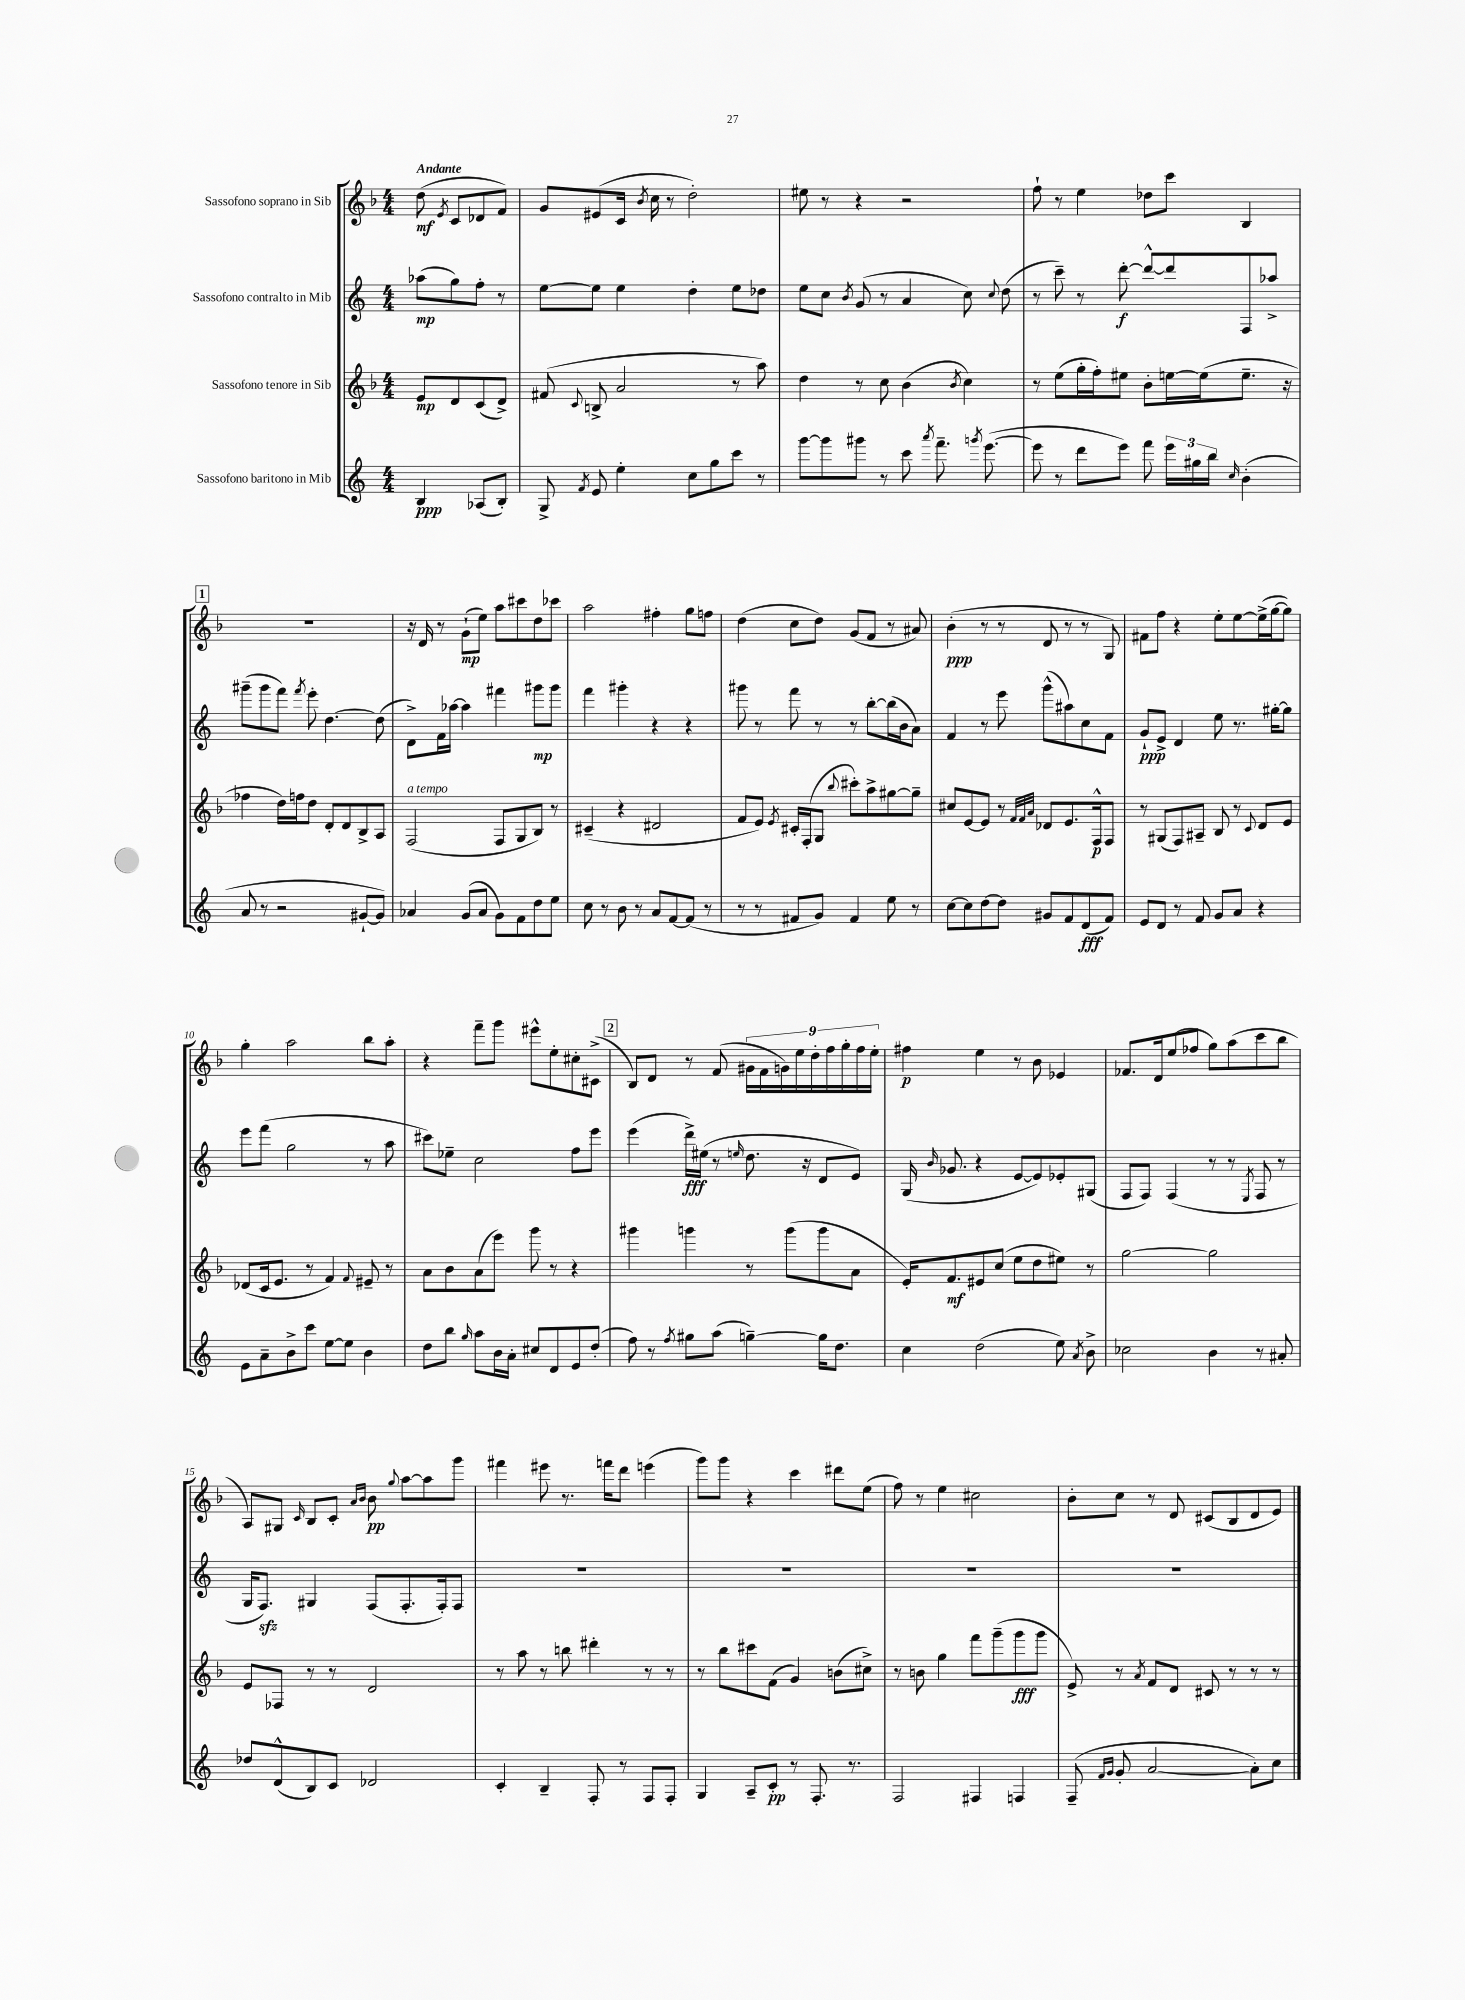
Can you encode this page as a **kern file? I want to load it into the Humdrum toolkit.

**kern	**kern	**kern	**kern
*staff4	*staff3	*staff2	*staff1
*clefG2	*clefG2	*clefG2	*clefG2
*k[]	*k[b-]	*k[]	*k[b-]
*M4/4	*M4/4	*M4/4	*M4/4
4B/	8e/L	(8aa-\L	(8dd\
.	.	.	8qe/
.	8d/	8gg\)	8c/L
(8A-/L	(8c/	8ff'\J	8d-/
8B'/J)	8d^/J)	8r	8f/J)
=	=	=	=
8G^/	(8f#/	[8ee\L	8g/L
8qf/	8qqc/	.	.
8e/	8B^/	8ee\]J	(8e#/
4ee'\	2a/	4ee\	16c/Jk
.	.	.	8qb-/
.	.	.	16cc\
.	.	.	8r
8cc\L	.	4dd'\	2dd'\)
8gg\	.	.	.
8ccc\J	8r	8ee\L	.
8r	8aa\)	8dd-\J	.
=	=	=	=
[8ggg\L	4dd\	8ee\L	8ee#\
8ggg\]	.	8cc\J	8r
.	.	8qb/	.
8ggg#\J	8r	(8g/	4r
8r	8cc\	8r	.
8ccc\	(4b-\	4a/	2r
8qaaa/	.	.	.
8.fff~\	.	.	.
.	8qb-/	.	.
.	4cc\)	8cc\)	.
8qggg/	.	.	.
([8.eee\	.	.	.
.	.	8qqcc/	.
.	.	(8dd\	.
=	=	=	=
8eee\]	8r	8r	8ff`\
8r	(8ee\L	8ccc~\)	8r
8ddd\L	16gg'\L	8r	4ee\
.	16ff'\J)	.	.
8eee\J)	8ee#\J	[8ddd'\	.
8fff\	8b-'\L	8ddd^^/_L	8dd-\L
24eee\LL	[16ee\L	8ddd/]	8ccc\J
24gg#\	.	.	.
.	(16ee\]J	.	.
24bb\JJ	.	.	.
16qqcc/	.	.	.
(4b'\	8.ee~\J	8F/	4B-/
.	.	8aa-^/J	.
.	16r	.	.
=	=	=	=
8a/	4ff-\	(8ggg#~\L	1r
8r	.	8ggg#\	.
2r	16dd\LL)	8fff\J)	.
.	16ff\J	.	.
.	.	8qfff/	.
.	8dd\J	8eee'\	.
.	8d'/L	[4.dd\	.
.	8d/	.	.
[8g#`/L	8B-^/	.	.
8g#/]J)	8A/J	(8dd\]	.
=	=	=	=
4a-/	(2F/	8d^\L)	16r
.	.	.	16d/
.	.	16f\L	8r
.	.	[16aa-\JJ	.
(8g/L	.	4aa-\]	(8g`\L
8a-/J	.	.	8ee\J)
8g\L)	8F/L	4fff#\	8aa\L
8f\	8G/	.	8ccc#\
8dd\	8B-/J)	8ggg#\L	8dd\
8ee\J	8r	8ggg#\J	8ccc-\J
=	=	=	=
8cc\	(4c#~/	4fff\	2aa\
8r	.	.	.
8b\	4r	4ggg#'\	.
8r	.	.	.
8a/L	2d#/	4r	4ff#'\
[8f/	.	.	.
(8f/]J	.	4r	8gg\L
8r	.	.	8ff\J
=	=	=	=
8r	8f/L	8ggg#\	(4dd\
8r	8e/J)	8r	.
.	8qe/	.	.
8f#/L	16c#'/LL	8fff\	8cc\L
.	(16F'/J	.	.
8g/J)	8G/J	8r	8dd\J)
.	8qqbb-/	.	.
4f#/	8ccc#'\L)	8r	(8g/L
.	8aa^\	[8bb'\L	8f/J
8ee\	[8gg#\	(16bb\]L	8r
.	.	16b\J	.
8r	8gg#~\]J	8a\J)	8a#/)
=	=	=	=
[8cc\L	8cc#/L	4f/	(4b-'\
8cc\]	[8e/	.	.
[8dd\	8e/]J	8r	8r
8dd\]J	8r	8eee\	8r
.	32qqf/LLL	.	.
.	32qqf/	.	.
.	32qqa/JJJ	.	.
8g#/L	8d-/L	(8ggg^^\L	8d/
8f/	8.e/	8aa#\)	8r
(8d/	.	8cc\	8r
.	16F^^/k	.	.
8f/J)	8F/J	8f\J	8G/)
=	=	=	=
8e/L	8r	8g`/L	8f#\L
8d/J	(8G#/L	8e^/J	8ff\J
8r	8F/)	4d/	4r
8f/	8A#~/J	.	.
8g/L	8B-/	8ee\	8ee'\L
8a/J	8r	8.r	[8ee\
.	8qqc/	.	.
4r	8d/L	.	(16ee^\]L
.	.	[16gg#'\LK	[16gg\J
.	8e/J	8gg#\]J	8gg\]J)
=	=	=	=
8e\L	(8d-/L	8eee\L	4gg'\
8a~\	16c/k	(8fff\J	.
.	8.e/J	.	.
8b^\	.	2gg\	2aa\
8ccc\J	8r	.	.
[8ee\L	4f/)	.	.
8ee\]J	.	.	.
.	8qqf/	.	.
4b\	8e#~/	8r	8bb-\L
.	8r	8aa\	8aa'\J
=	=	=	=
8dd\L	8a\L	8ccc#\L)	4r
8bb\J	8b-\	8ee-~\J	.
16qqgg/	.	.	.
8aa\L	(8a\	2cc\	8fff~\L
16b\L	8eee\J)	.	8ggg\J
16a'\JJ	.	.	.
8cc#/L	8ggg\	.	8eee#^^\L
8d/	8r	.	8ee'\
8e/	4r	8ff\L	8cc#'\
(8dd'/J	.	8eee\J	(8c#^\J
=	=	=	=
8ff\)	4ggg#\	(4eee\	8B-/L)
8r	.	.	8d/J
8qff/	.	.	.
8gg#\L	4ggg\	16ddd^\LL)	8r
.	.	(16ee#\JJ	.
(8aa\J	.	8r	(8f/
.	.	16qqee/	.
[4gg~\)	8r	8.dd\	18g#\LL
.	.	.	18f\
.	.	.	18g\)
.	(8ggg\L	.	.
.	.	.	18ee\
.	.	16r	.
.	.	.	18dd'\
16gg\]LK	8ggg\	8d/L	.
.	.	.	18ff\
8.dd\J	.	.	.
.	.	.	18gg'\
.	8a\J	8e/J)	.
.	.	.	18ff\
.	.	.	18ee'\JJ
=	=	=	=
4cc\	16e'/LK)	(16G/	4ff#\
.	.	16qqb/	.
.	8.f/	8.g-/	.
(2dd\	8e#/	4r	4ee\
.	(8cc/J	.	.
.	8ee\L	[8e/L	8r
.	8dd\	8e/])	8b-\
8ee\)	8ee#\J)	8e-'/	4e-/
8qa/	.	.	.
8b^\	8r	(8G#/J	.
=	=	=	=
2cc-\	[2gg\	8F/L	8.f-/L
.	.	8F/J)	.
.	.	.	16d/k
.	.	(4F/	(8ee/
.	.	.	8ff-/J
4b\	2gg\]	8r	8gg\L)
.	.	8r	(8aa\
.	.	8qE/	.
8r	.	8F/	8ccc\
8a#'/	.	8r	8bb-\J
=	=	=	=
8dd-/L	8e/L	16G/LK	8A/L)
.	.	8.F/J)	.
(8d^^/	8F-/J	.	8G#/J
.	.	.	16qqc/
8B/)	8r	4G#/	8B-/L
8c/J	8r	.	8c'/J
.	.	.	16qqa/LL
.	.	.	16qqb-/JJ
2d-/	2d/	(8F/L	8b-\
.	.	.	8qqgg/
.	.	8.F'/	[8aa\L
.	.	.	8aa\]
.	.	16F'/k)	.
.	.	8F/J	8ggg\J
=	=	=	=
4c'/	8r	1r	4fff#\
.	8aa\	.	.
4B~/	8r	.	8eee#\
.	8bb\	.	8.r
8F'/	4ddd#'\	.	.
.	.	.	16fff\LK
8r	.	.	8ddd\J
8F/L	8r	.	(4eee\
8F'/J	8r	.	.
=	=	=	=
4G/	8r	1r	8ggg\L)
.	8bb-\L	.	8ggg\J
8A~/L	8ccc#\	.	4r
8c'/J	(8f\J	.	.
8r	4g/)	.	4ccc\
8.F'/	.	.	.
.	(8b\L	.	8ddd#\L
8.r	.	.	.
.	8cc#^\J)	.	(8ee\J
=	=	=	=
2F/	8r	1r	8ff\)
.	8b\	.	8r
.	4gg\	.	4ee\
4F#/	8fff\L	.	2cc#\
.	(8ggg~\	.	.
4F/	8ggg\	.	.
.	8ggg\J	.	.
=	=	=	=
(8F~/	8e^/)	1r	8b-'\L
16qqf/LL	.	.	.
16qqg/JJ	.	.	.
8g'/	8r	.	8cc\J
.	8qa/	.	.
[2a/	8f/L	.	8r
.	8d/J	.	8d/
.	8c#/	.	(8c#/L
.	8r	.	8B-/
8a'\]L)	8r	.	8d/
8cc\J	8r	.	8e/J)
==	==	==	==
*-	*-	*-	*-
